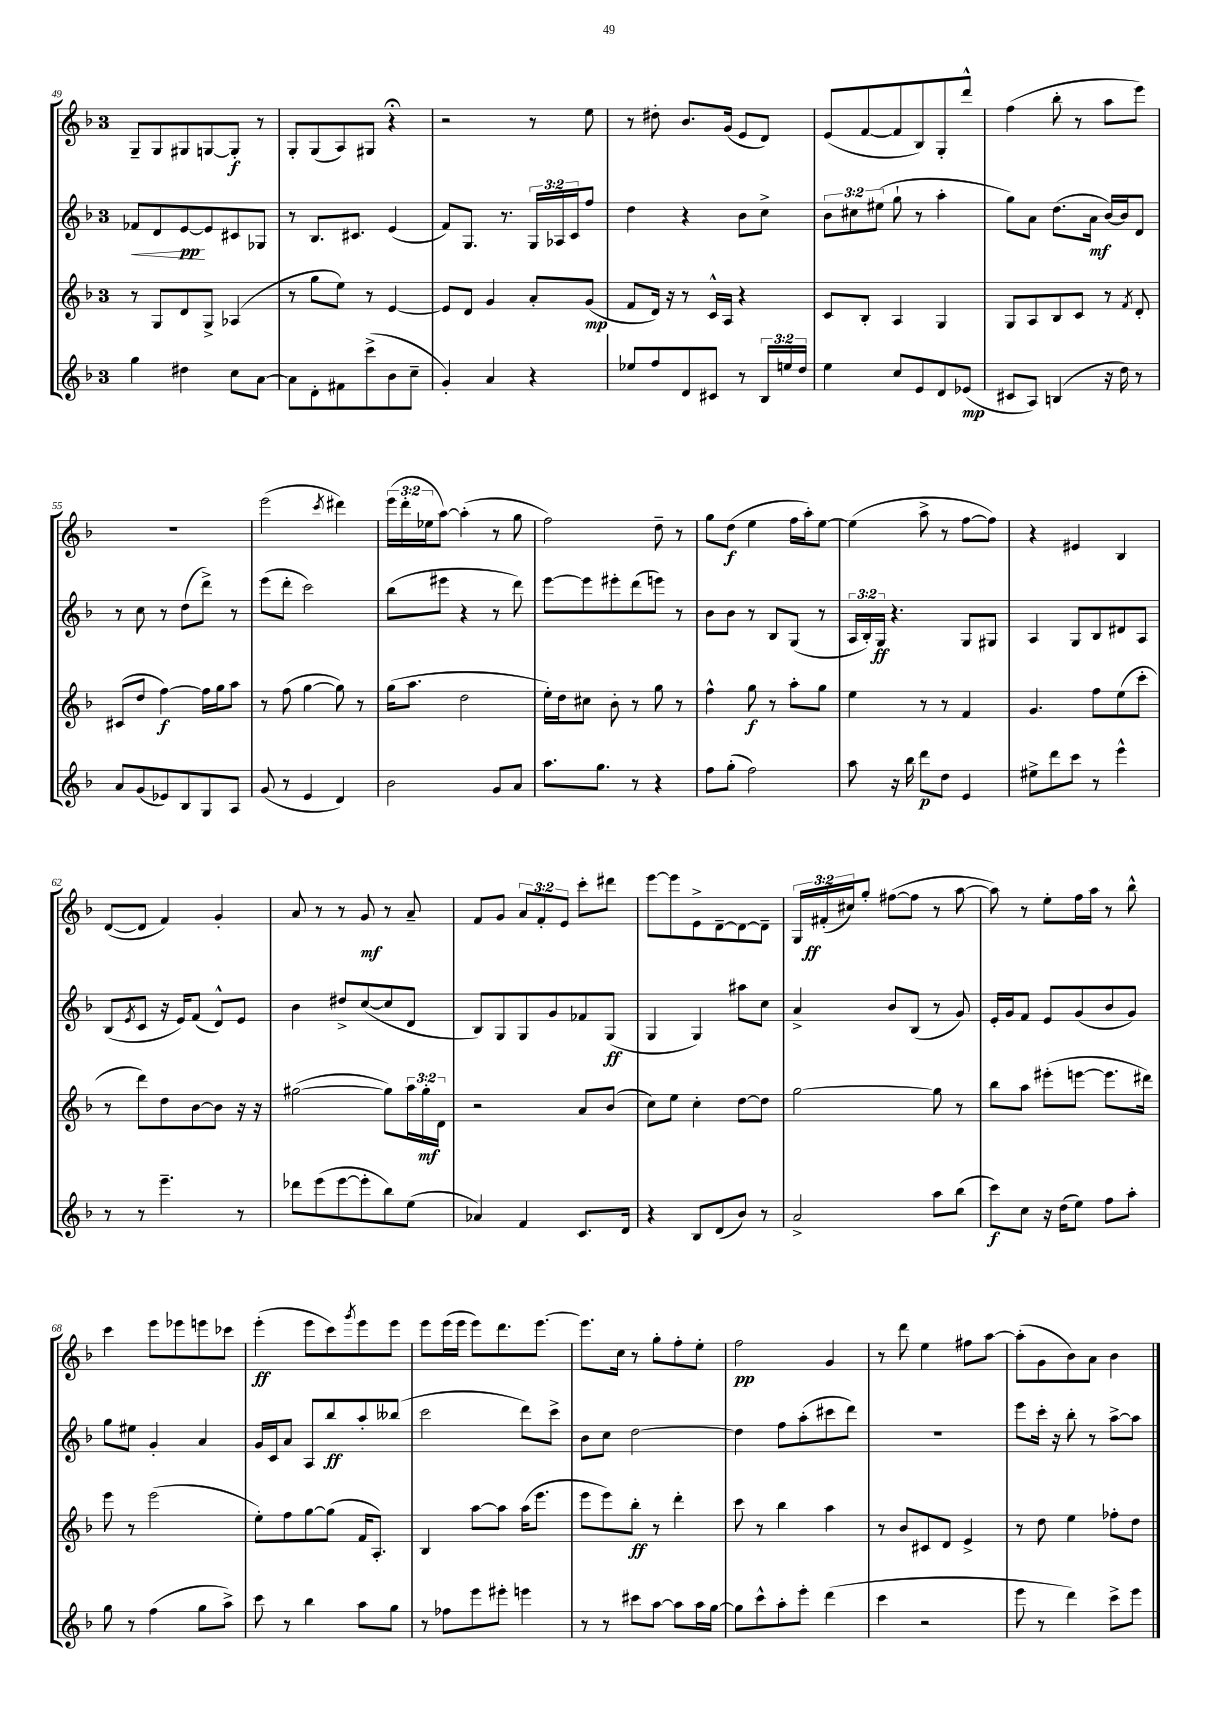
<<
\new StaffGroup <<
\new Staff = "s0" {
    \clef treble \key f \major \once \override Staff.TimeSignature.style = #'single-digit \time 3/4 \override Staff.TupletNumber.text = #tuplet-number::calc-fraction-text
    g8-- g8 gis8 g8~ g8-.\f r8 |
    g8-. g8( a8) gis8 r4\fermata |
    r2 r8 e''8 |
    r8 dis''8-. bes'8. g'16( e'8 d'8) |
    e'8( f'8~ f'8 bes8) g8-. d'''8-^ |
    f''4( bes''8-. r8 a''8 e'''8) |
    R2. |
    e'''2( \acciaccatura { c'''8 } dis'''4) |
    \tuplet 3/2 { e'''16( d'''16-. ees''16 } a''8~) a''4-.( r8 g''8 |
    f''2) d''8-- r8 |
    g''8 d''8\f( e''4 f''16 a''16-.) e''8~ |
    e''4( a''8-> r8 f''8~ f''8) |
    r4 eis'4 bes4 |
    d'8~( d'8 f'4) g'4-. |
    a'8 r8 r8 g'8\mf r8 a'8-- |
    f'8 g'8 \tuplet 3/2 { a'8 f'8-. e'8 } c'''8-. dis'''8 |
    e'''8~ e'''8 e'8-> d'8~-- d'8~ d'8-- |
    \tuplet 3/2 { g16 fis'16-.\ff( cis''16) } g''8-. fis''8~( fis''8 r8 a''8~ |
    a''8) r8 e''8-. f''16 a''16 r8 bes''8-^ |
    c'''4 e'''8 ees'''8 e'''8 ces'''8 |
    e'''4-.\ff( e'''8 c'''8) \acciaccatura { g'''8 } e'''8 e'''8 |
    e'''8 e'''16( e'''16 e'''8) d'''8. e'''8.~ |
    e'''8. c''16 r8 g''8-. f''8-. e''8-. |
    f''2\pp g'4 |
    r8 d'''8 e''4 fis''8 a''8~ |
    a''8-.( g'8 bes'8) a'8 bes'4 \bar "|." |
}
\new Staff = "s1" {
    \clef treble \key f \major \once \override Staff.TimeSignature.style = #'single-digit \time 3/4 \override Staff.TupletNumber.text = #tuplet-number::calc-fraction-text
    fes'8\< d'8 e'8~\pp\! e'8 cis'8 ges8 |
    r8 bes8. cis'8. e'4( |
    f'8) g8. r8. \tuplet 3/2 { g16 aes16 c'16 } f''8 |
    d''4 r4 bes'8 c''8-> |
    \tuplet 3/2 { bes'8 cis''8 eis''8( } g''8-! r8 a''4-. |
    g''8) a'8 d''8.( a'16\mf bes'16~) bes'16 d'8 |
    r8 c''8 r8 d''8( d'''8->) r8 |
    e'''8( d'''8-. c'''2) |
    bes''8( eis'''8 r4 r8 d'''8) |
    e'''8~ e'''8 eis'''8-. d'''8( e'''8) r8 |
    bes'8 bes'8 r8 bes8 g8( r8 |
    \tuplet 3/2 { a16 bes16-.) g16\ff } r4. g8 gis8 |
    a4 g8 bes8 dis'8 a8 |
    bes8( \acciaccatura { e'8 } c'8 r16 e'16) f'8( d'8-^) e'8 |
    bes'4 dis''8-> c''8~( c''8 d'8 |
    bes8) g8 g8 g'8 fes'8 g8\ff( |
    g4 g4) ais''8 c''8 |
    a'4-> bes'8 bes8( r8 g'8) |
    e'16-. g'16 f'8 e'8 g'8( bes'8 g'8) |
    g''8 eis''8 g'4-. a'4 |
    g'16 c'16 a'8 a8 bes''8\ff a''8-. beses''8( |
    c'''2 d'''8) c'''8-> |
    bes'8 c''8 d''2~ |
    d''4 f''8 a''8-.( cis'''8 d'''8) |
    R2. |
    e'''8 c'''16-. r16 bes''8-. r8 a''8~-> a''8 \bar "|." |
}
\new Staff = "s2" {
    \clef treble \key f \major \once \override Staff.TimeSignature.style = #'single-digit \time 3/4 \override Staff.TupletNumber.text = #tuplet-number::calc-fraction-text
    r8 g8 d'8 g8-> aes4( |
    r8 g''8 e''8) r8 e'4~ |
    e'8 d'8 g'4 a'8-. g'8\mp( |
    f'8 d'16) r16 r8 c'16-^ a16 r4 |
    c'8 bes8-. a4 g4 |
    g8 a8 bes8 c'8 r8 \acciaccatura { f'8 } d'8-. |
    cis'8( d''8 f''4~\f) f''16 g''16 a''8 |
    r8 f''8( g''4~ g''8) r8 |
    g''16( a''8. d''2 |
    e''16-.) d''16 cis''8 bes'8-. r8 g''8 r8 |
    f''4-^ g''8\f r8 a''8-. g''8 |
    e''4 r8 r8 f'4 |
    g'4. f''8 e''8( c'''8-. |
    r8 d'''8) d''8 bes'8~ bes'8 r16 r16 |
    gis''2~( gis''8) \tuplet 3/2 { a''16 gis''16-.\mf d'16 } |
    r2 a'8 bes'8( |
    c''8) e''8 c''4-. d''8~ d''8 |
    g''2~ g''8 r8 |
    bes''8 a''8 eis'''8-.( e'''8~ e'''8. dis'''16) |
    e'''8 r8 e'''2( |
    e''8-.) f''8 g''8~ g''8( f'16 a8.-.) |
    bes4 a''8~ a''8 a''16( e'''8. |
    e'''8 e'''8) bes''8-.\ff r8 d'''4-. |
    c'''8 r8 bes''4 a''4 |
    r8 bes'8 cis'8 d'8 e'4-> |
    r8 d''8 e''4 fes''8-. d''8 \bar "|." |
}
\new Staff = "s3" {
    \clef treble \key f \major \once \override Staff.TimeSignature.style = #'single-digit \time 3/4 \override Staff.TupletNumber.text = #tuplet-number::calc-fraction-text
    g''4 dis''4 c''8 a'8~ |
    a'8 d'8-. fis'8 c'''8->( bes'8 c''8-- |
    g'4-.) a'4 r4 |
    ees''8 f''8 d'8 cis'8 r8 \tuplet 3/2 { bes16 e''16 d''16 } |
    e''4 c''8 e'8 d'8 ees'8\mp( |
    cis'8 a8) b4( r16 d''16) r8 |
    a'8 g'8( ees'8) bes8 g8 a8 |
    g'8( r8 e'4 d'4) |
    bes'2 g'8 a'8 |
    a''8. g''8. r8 r4 |
    f''8 g''8-.( f''2) |
    a''8 r16 bes''16 d'''8\p d''8 e'4 |
    eis''8-> d'''8 c'''8 r8 e'''4-^ |
    r8 r8 e'''4.-- r8 |
    des'''8 e'''8( e'''8~ e'''8-. bes''8) e''8( |
    aes'4) f'4 c'8. d'16 |
    r4 bes8 d'8( bes'8) r8 |
    a'2-> a''8 bes''8( |
    c'''8\f) c''8 r16 d''16( e''8) f''8 a''8-. |
    g''8 r8 f''4( g''8 a''8->) |
    c'''8 r8 bes''4 a''8 g''8 |
    r8 fes''8 e'''8 eis'''8-. e'''4 |
    r8 r8 cis'''8 a''8~ a''8 a''16 g''16~ |
    g''8 c'''8-^ a''8-. e'''8-. d'''4( |
    c'''4 r2 |
    e'''8 r8 d'''4) c'''8-> e'''8 \bar "|." |
}
>>
>>
\layout { \context { \Score currentBarNumber = #49 } }
